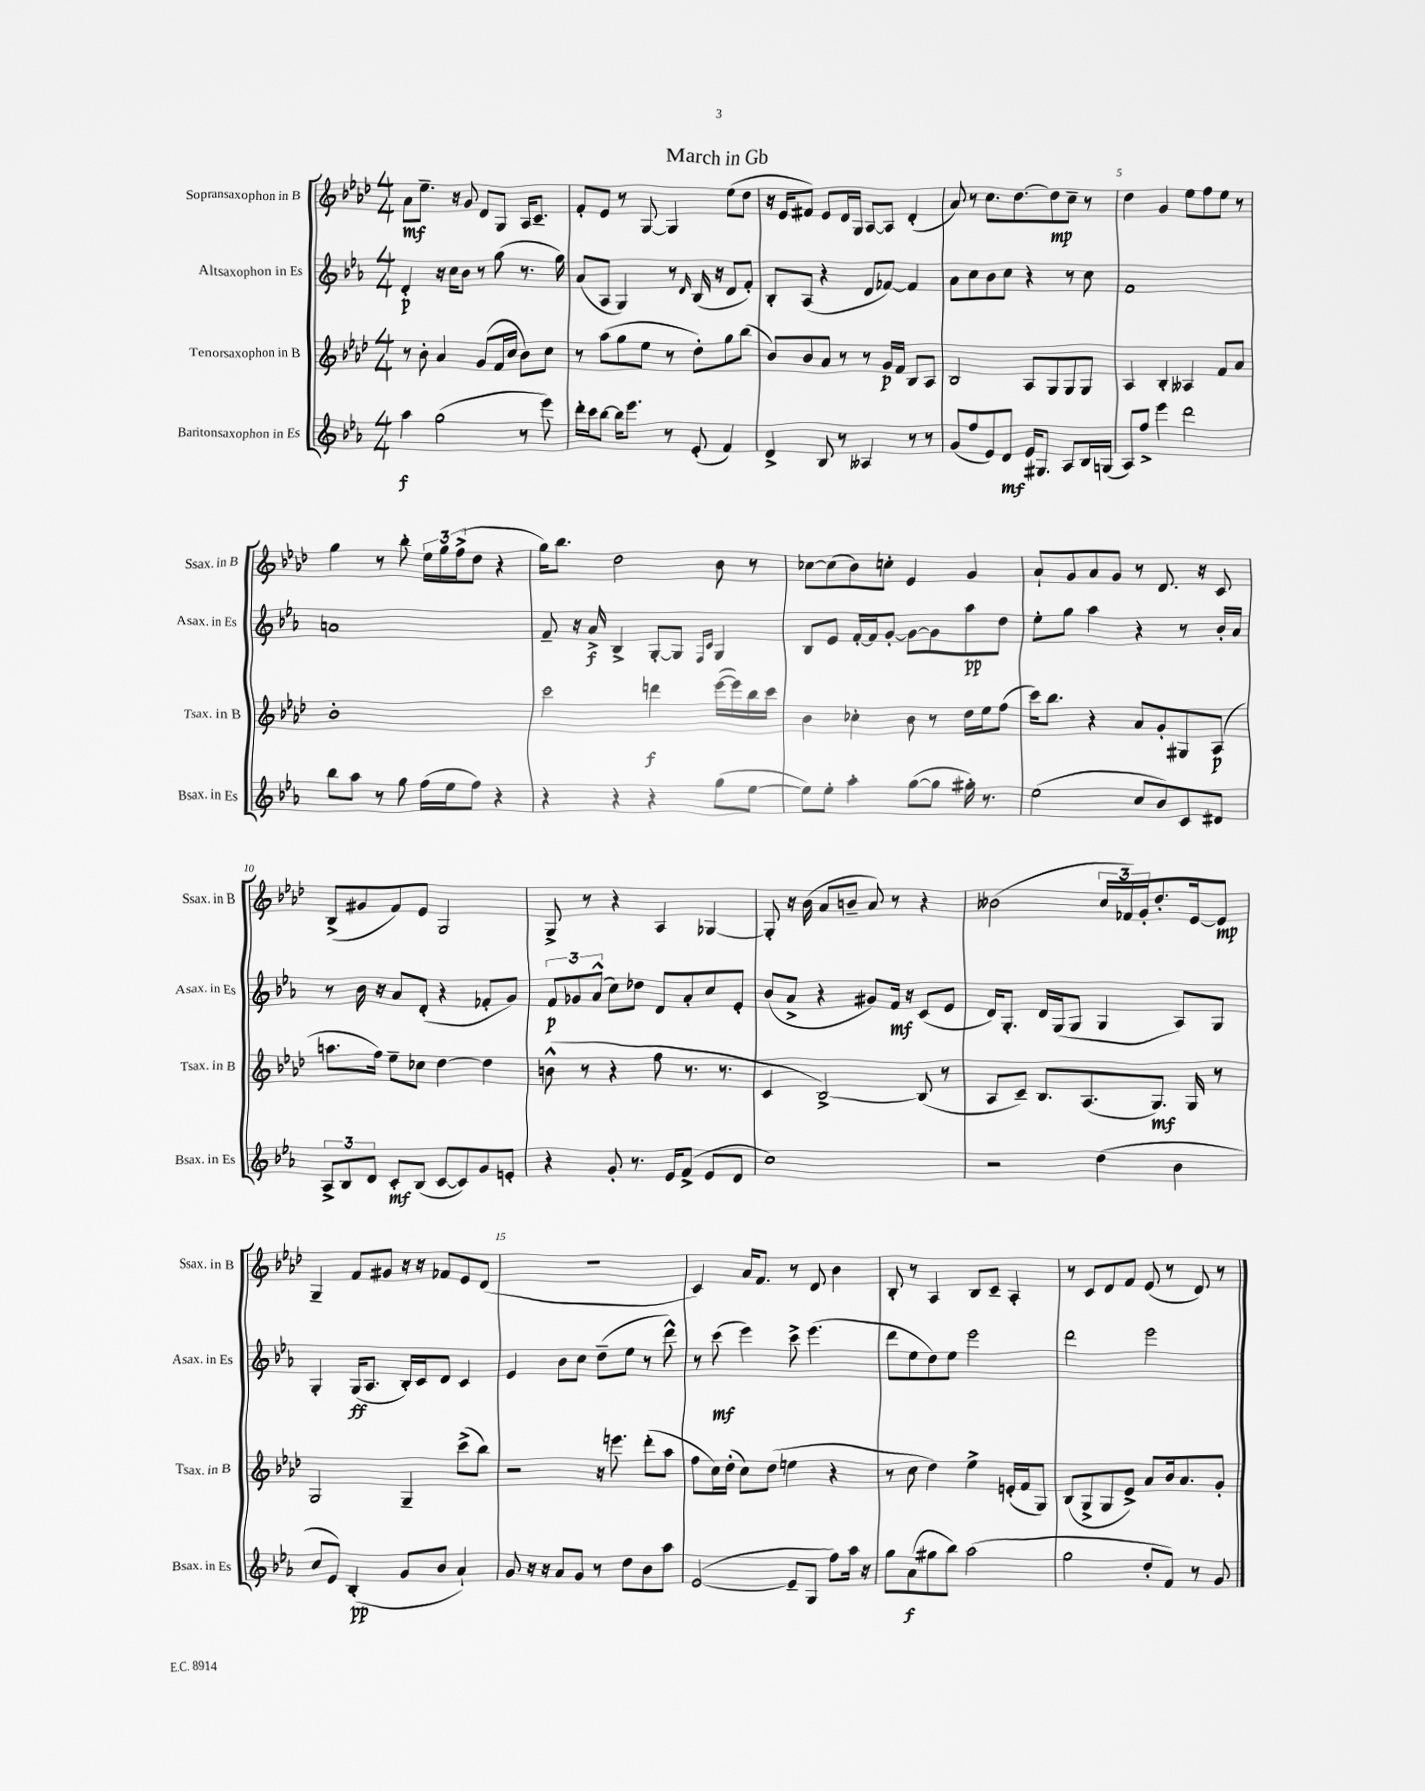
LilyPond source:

\header { title = "March in Gb" }
<<
\new StaffGroup <<
\new Staff = "s0" \with { instrumentName = "Sopransaxophon in B" shortInstrumentName = "Ssax. in B" } {
    \clef treble \key aes \major \numericTimeSignature \time 4/4
    aes'8\mf ees''8.-- r16 g'8 des'8 g8 aes16 c'8.-- |
    f'8-. ees'8 r8 g8~ g4 ees''8( des''8 |
    r16 ees'16 fis'8) ees'8 des'16 g16 aes8~ aes8 des'4-.( |
    aes'8) r8 c''8. des''8.~ des''8\mp c''8-- r8 |
    des''4 g'4 ees''8 f''8 ees''8 r8 |
    g''4 r8 bes''8-. \tuplet 3/2 { ees''16 g''16 f''16->( } des''8 r4 |
    g''16) bes''8. des''2 bes'8 r8 |
    ces''8~ ces''8( bes'8) c''8-. ees'4 g'4 |
    aes'8-! g'8 aes'8 g'8 r8 des'8. r16 c'8 |
    bes8->( gis'8 f'8) ees'8 g2 |
    g8-> r8 r4 aes4 ges4~ |
    ges8-. r16 bes'16( aes'8 b'8-- aes'8) r8 r4 |
    beses'2( \tuplet 3/2 { c''16 fes'16) g'16-. } des''8.-. ees'16~ ees'8\mp |
    g4-- f'8 gis'8 r16 r16 fes'8 ees'8 des'8( |
    R1 |
    c'4) aes'16 f'8. r8 des'8 bes'4 |
    bes8-. r8 aes4 bes8 c'8-- aes4-. |
    r8 c'8 des'8 f'8 ees'8( r8 des'8) r8 \bar "|." |
}
\new Staff = "s1" \with { instrumentName = "Altsaxophon in Es" shortInstrumentName = "Asax. in Es" } {
    \clef treble \key ees \major \numericTimeSignature \time 4/4
    d'4-.\p r16 c''16 bes'8 r8 g''8( r8. g''16) |
    aes'8( aes8 g4) r8 \grace { d'16 } bes16( r16 d'8 f'8-.) |
    bes8-. aes8( r4 d'8 fes'8~) fes'4 |
    aes'8 c''8 bes'8 c''8 r4 r8 c''8 |
    f'1 |
    a'1 |
    f'8-- r16 aes'16->\f bes4-> g8~-. g8 \grace { f16 c'16 } g4 |
    bes8 ees'8 f'16~-. f'16 g'8~-. g'8~ g'8 aes''8\pp d''8 |
    ees''8-. g''8 aes''4 r4 r8 bes'16-. aes'16 |
    r8 bes'16 r16 aes'8 d'8-.( r4 fes'8-. g'8) |
    \tuplet 3/2 { f'8\p ges'8 aes'8-^( } c''8) des''8 d'8 aes'8-. c''8 ees'8-. |
    bes'8( aes'8-> r4 gis'8) f'16\mf r16 c'8( ees'8 |
    d'16) g8.-. d'16 g16( g8 g4 aes8) g8 |
    g4-. g16\ff( aes8. bes16-.) c'16 d'8 c'4 |
    ees'4 bes'8 c''8 d''8--( ees''8 r8 d'''8-^) |
    r8 c'''8\mf( ees'''4) c'''8-> ees'''4.( |
    d'''8 ees''8 d''8) ees''8 ees'''2 |
    d'''2 ees'''2 \bar "|." |
}
\new Staff = "s2" \with { instrumentName = "Tenorsaxophon in B" shortInstrumentName = "Tsax. in B" } {
    \clef treble \key aes \major \numericTimeSignature \time 4/4
    r8 bes'8-. aes'4 g'8( f'16 c''16 bes'8) c''8 |
    r8 aes''8( g''8 ees''8 r8 des''8-.) g''8 bes''8( |
    bes'8) bes'8 aes'8 r8 r8 g'16\p f'16 bes8 aes8 |
    bes2 aes8 g8 g8 g8 |
    aes4 bes4-. aeses4 f'8 aes'8 |
    bes'1-. |
    c'''2 d'''4\f ees'''16~( ees'''16) bes''16 c'''16 |
    bes'4 ces''4-. bes'8 r8 des''16 ees''16 f''8( |
    c'''16) bes''8. r4 aes'8 g'8-. gis8 aes8\p( |
    a''8. f''16) ees''8-- ces''8 des''4~ des''4 |
    b'8-^( r8 r4 f''8 r8. r8. |
    c'4 bes2~->) bes8( r8 |
    aes8 c'8--) bes8. aes8.( g8.\mf) g16 r8 |
    g2 g4-- c'''8->( bes''8) |
    r2 r16 e'''8. des'''8-.( aes''8 |
    f''8 c''16) des''16-.( c''8) des''8( e''4 r4 |
    r8 c''8 des''4) ees''4-> e'16-.( f'16 g8) |
    bes8( g8-> g8 ees'8->) aes'8 bes'16 aes'8. g'8-. \bar "|." |
}
\new Staff = "s3" \with { instrumentName = "Baritonsaxophon in Es" shortInstrumentName = "Bsax. in Es" } {
    \clef treble \key ees \major \numericTimeSignature \time 4/4
    aes''4\f g''2( r8 ees'''8) |
    d'''16-. c'''16 bes''8~ bes''16 ees'''8. r8 ees'8-.( f'4) |
    d'4-> bes8 r8 aeses4 r8 r8 |
    g'8( f''8 ees'8) d'8\mf ees'16 gis8. aes8 bes16 g16( |
    aes8) f''8-> ees'''4 d'''2 |
    bes''8 aes''8 r8 g''8 f''16( ees''16 f''8) r4 |
    r4 r4 r4 g''8( ees''8~ |
    ees''8) ees''8-. aes''4-. g''8~( g''8 gis''16-.) r8. |
    ees''2( c''8 bes'8) c'8 dis'8 |
    \tuplet 3/2 { aes8-> bes8 d'8 } c'8-.\mf bes8( c'8~ c'8) g'8 e'8-. |
    r4 g'8-. r8. ees'16 f'8->( ees'8 d'8 |
    c''1) |
    r2 d''4( bes'4 |
    c''8 ees'8) bes4-.\pp( g'8 bes'8 aes'4-!) |
    g'8 r16 r16 aes'8 g'8 r8 d''8 bes'8 aes''8 |
    ees'2~( ees'8-- g8 f''8) aes''16 r16 |
    g''8 aes'8\f( gis''8 bes''8) aes''2( |
    g''2 d''8-. f'8) r8 g'8 \bar "|." |
}
>>
>>
\layout { \context { \Score \override BarNumber.break-visibility = ##(#f #t #t) barNumberVisibility = #(every-nth-bar-number-visible 5) } }
